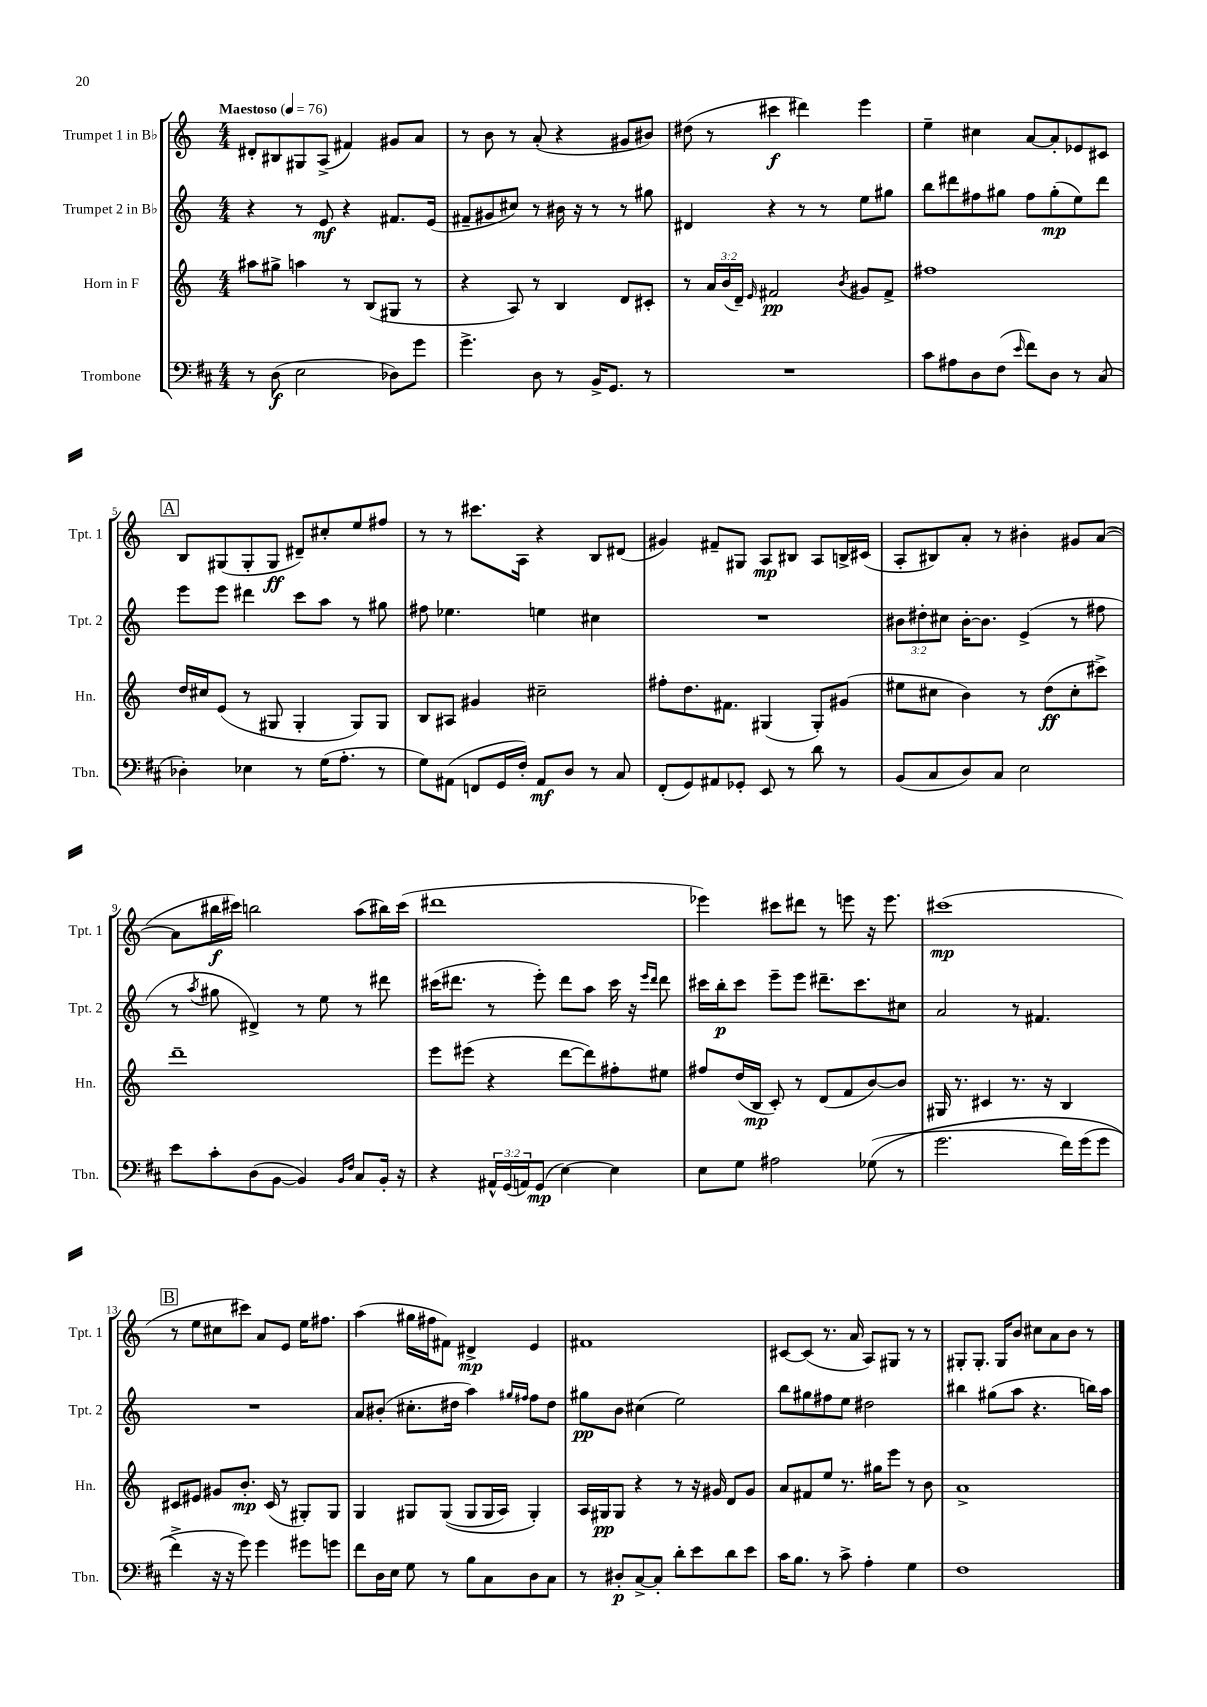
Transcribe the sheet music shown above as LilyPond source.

<<
\new StaffGroup <<
\new Staff = "s0" \with { instrumentName = "Trumpet 1 in Bb" shortInstrumentName = "Tpt. 1" } {
    \clef treble \key c \major \numericTimeSignature \time 4/4 \tempo "Maestoso" 4 = 76
    dis'8-. bis8 gis8 a8->( fis'4) gis'8 a'8 |
    r8 b'8 r8 a'8-.( r4 gis'8 bis'8) |
    dis''8( r8 cis'''4\f dis'''4) e'''4 |
    e''4-- cis''4 a'8~ a'8-. ees'8 cis'8 |
    \mark \markup { \box "A" } b8 gis8( gis8-. gis8\ff dis'8--) cis''8-. e''8 fis''8 |
    r8 r8 cis'''8. a16 r4 b8 dis'8( |
    gis'4) fis'8-- gis8 a8\mp bis8 a8 b16-> cis'16( |
    a8-. bis8) a'8-. r8 bis'4-. gis'8 a'8~( |
    a'8 bis''16\f cis'''16) b''2 a''8( bis''16) cis'''16( |
    dis'''1 |
    ees'''4) cis'''8 dis'''8 r8 e'''8 r16 e'''8. |
    cis'''1\mp( |
    \mark \markup { \box "B" } r8 e''8 cis''8 cis'''8) a'8 e'8 e''16 fis''8. |
    a''4( gis''16 fis''16 fis'8) dis'4->\mp e'4 |
    fis'1 |
    cis'8~ cis'8( r8. a'16 a8) gis8 r8 r8 |
    gis8-. gis8.-. gis16 b'8 cis''8 a'8 b'8 r8 \bar "|." |
}
\new Staff = "s1" \with { instrumentName = "Trumpet 2 in Bb" shortInstrumentName = "Tpt. 2" } {
    \clef treble \key c \major \numericTimeSignature \time 4/4 \override Staff.TupletNumber.text = #tuplet-number::calc-fraction-text
    r4 r8 e'8\mf r4 fis'8. e'16( |
    fis'8-- gis'8 cis''8) r8 bis'16 r16 r8 r8 gis''8 |
    dis'4 r4 r8 r8 e''8 gis''8 |
    b''8 dis'''8 fis''8 gis''8 fis''8 gis''8-.\mp( e''8) dis'''8 |
    \mark \markup { \box "A" } e'''8 e'''8 dis'''4 c'''8 a''8 r8 gis''8 |
    fis''8 ees''4. e''4 cis''4 |
    R1 |
    \tuplet 3/2 { bis'8 dis''8-. cis''8 } bis'16~-. bis'8. e'4->( r8 fis''8 |
    r8 \acciaccatura { a''8 } gis''8 dis'4->) r8 e''8 r8 dis'''8 |
    cis'''16( dis'''8. r8 e'''8-.) dis'''8 a''8 cis'''16 r16 \grace { e'''16 dis'''16 } dis'''8 |
    cis'''16 b''16-.\p cis'''8 e'''8-- e'''8 dis'''8.-- cis'''8. cis''8 |
    a'2 r8 fis'4. |
    \mark \markup { \box "B" } R1 |
    a'8 bis'8-.( cis''8.-. dis''16 a''4) \grace { gis''16 fis''16 } fis''8 dis''8 |
    gis''8\pp b'8 cis''4( e''2) |
    b''8 gis''8 fis''8 e''8 dis''2 |
    bis''4 gis''8( a''8 r4. b''16) a''16 \bar "|." |
}
\new Staff = "s2" \with { instrumentName = "Horn in F" shortInstrumentName = "Hn." } {
    \clef treble \key c \major \numericTimeSignature \time 4/4 \override Staff.TupletNumber.text = #tuplet-number::calc-fraction-text
    ais''8 gis''8-> a''4 r8 b8( gis8 r8 |
    r4 a8) r8 b4 d'8 cis'8-. |
    r8 \tuplet 3/2 { a'16 b'16( d'16--) } \grace { e'16 } fis'2\pp \acciaccatura { b'8 } gis'8 fis'8-> |
    fis''1 |
    \mark \markup { \box "A" } d''16 cis''16 e'8( r8 gis8 gis4-. gis8) gis8 |
    b8 ais8 gis'4 cis''2-- |
    fis''8-. d''8. fis'8. gis4( gis8-.) gis'8( |
    eis''8 cis''8 b'4) r8 d''8\ff( cis''8-. cis'''8->) |
    d'''1-- |
    e'''8 eis'''8( r4 d'''8~ d'''8) fis''8-. eis''8 |
    fis''8 d''16( b16\mp c'8-.) r8 d'8( f'8 b'8~) b'8 |
    gis16 r8. cis'4 r8. r16 b4 |
    \mark \markup { \box "B" } cis'8 eis'8 gis'8 b'8.-.\mp cis'16( r8 gis8-.) gis8 |
    g4 gis8 gis8(\( gis8 gis16 a16) gis4-.\) |
    a16 gis16\pp gis8 r4 r8 r16 gis'16 d'8 gis'8 |
    a'8 fis'8 e''8 r8. gis''16 e'''8 r8 b'8 |
    a'1-> \bar "|." |
}
\new Staff = "s3" \with { instrumentName = "Trombone" shortInstrumentName = "Tbn." } {
    \clef bass \key d \major \numericTimeSignature \time 4/4 \override Staff.TupletNumber.text = #tuplet-number::calc-fraction-text
    r8 d8\f( e2 des8) g'8 |
    g'4.-> d8 r8 b,16-> g,8. r8 |
    R1 |
    cis'8 ais8 d8 fis8( \grace { e'16 } fis'8) d8 r8 cis8( |
    \mark \markup { \box "A" } des4-.) ees4 r8 g16( a8.-. r8 |
    g8) ais,8( f,8 g,16 fis16-.) ais,8\mf d8 r8 cis8 |
    fis,8-.( g,8) ais,8 ges,8-. e,8 r8 d'8 r8 |
    b,8( cis8 d8) cis8 e2 |
    e'8 cis'8-. d8( b,8~ b,4) \grace { b,16 fis16 } cis8 b,16-. r16 |
    r4 \tuplet 3/2 { ais,16-^ g,16( a,16) } g,8\mp( e4~) e4 |
    e8 g8 ais2 ges8(\( r8 |
    g'2. fis'16) g'16( g'8 |
    \mark \markup { \box "B" } fis'4->\) r16 r16 g'8) g'4 gis'8 g'8 |
    fis'8 d16 e16 g8 r8 b8 cis8 d8 cis8 |
    r8 dis8-.\p cis8~-> cis8-. d'8-. e'8 d'8 e'8 |
    cis'16 b8. r8 cis'8-> a4-. g4 |
    fis1 \bar "|." |
}
>>
>>
